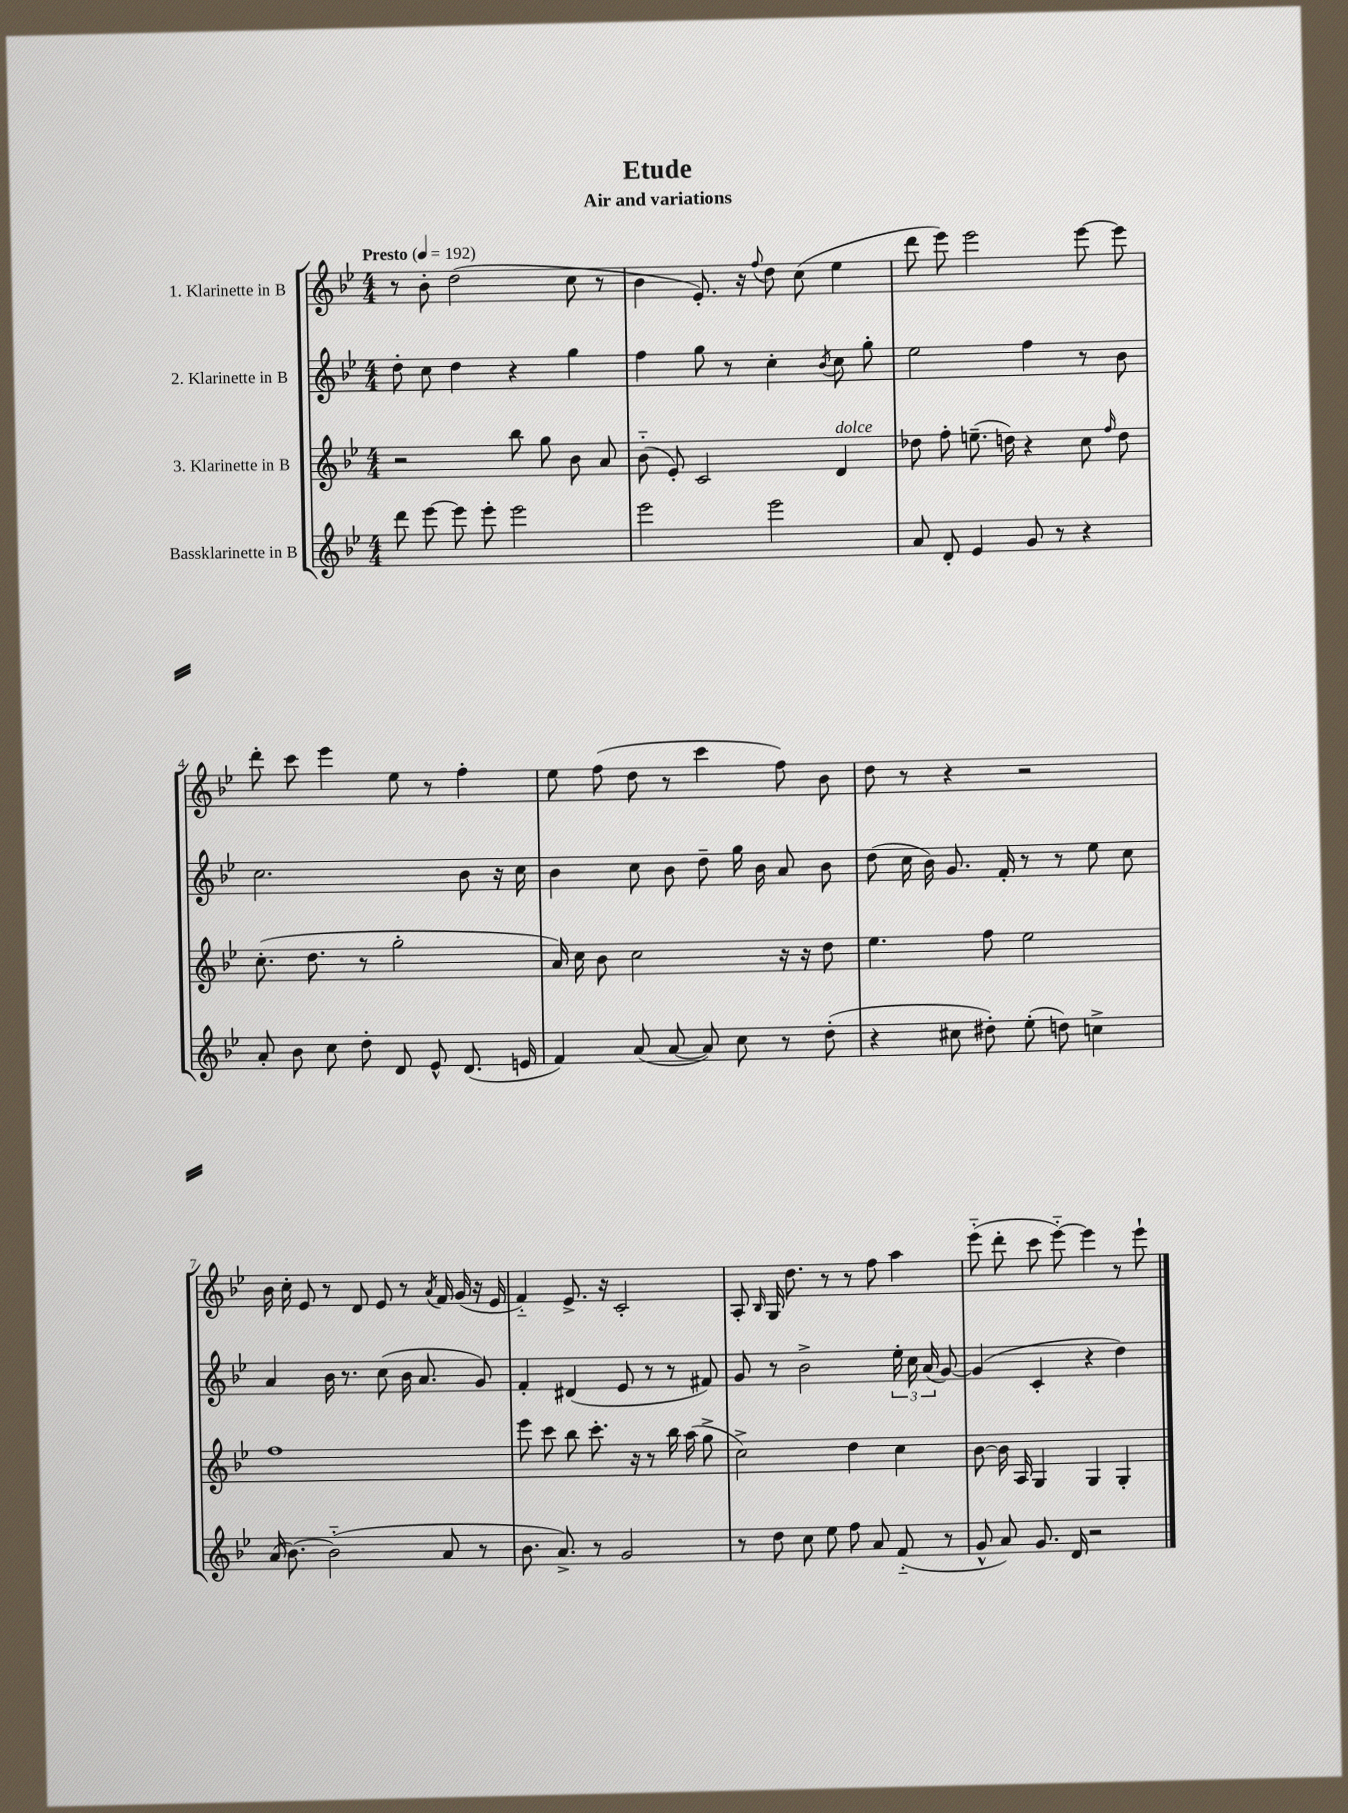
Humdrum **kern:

**kern	**kern	**kern	**kern
*staff4	*staff3	*staff2	*staff1
*clefG2	*clefG2	*clefG2	*clefG2
*k[b-e-]	*k[b-e-]	*k[b-e-]	*k[b-e-]
*M4/4	*M4/4	*M4/4	*M4/4
*MM192	*MM192	*MM192	*MM192
8ddd	2r	8dd'	8r
[8eee-	.	8cc	8b-'
8eee-]	.	4dd	(2dd
8eee-'	.	.	.
2eee-	8bb-	4r	.
.	8gg	.	.
.	8b-	4gg	8cc
.	8a	.	8r
=	=	=	=
2eee-	(8b-'~	4ff	4b-
.	8e-')	.	.
.	2c	8gg	8.e-')
.	.	8r	.
.	.	.	16r
.	.	.	8qqff
2eee-	.	4cc'	8dd
.	.	.	(8cc
.	.	8qb-	.
.	4d	8cc	4ee-
.	.	8gg'	.
=	=	=	=
8a	8dd-	2ee-	8ddd
8d'	8ff'	.	8eee-)
4e-	(8.ee~	.	2eee-
.	16dd)	.	.
8g	4r	4ff	.
8r	.	.	.
4r	8cc	8r	[8eee-
.	16qqff	.	.
.	8dd	8b-	8eee-]
=	=	=	=
8a'	(8.cc'	2.cc	8ddd'
8b-	.	.	8ccc
.	8.dd	.	.
8cc	.	.	4eee-
8dd'	8r	.	.
8d	2gg'	.	8ee-
8e-^^	.	.	8r
(8.d	.	8b-	4ff'
.	.	16r	.
16e	.	16cc	.
=	=	=	=
4f)	16a)	4b-	8ee-
.	16cc	.	.
.	8b-	.	(8ff
(8a	2cc	8cc	8dd
[8a	.	8b-	8r
8a])	.	8dd~	4ccc
8cc	.	16gg	.
.	.	16b-	.
8r	16r	8a	8ff)
.	16r	.	.
(8dd'	8dd	8b-	8b-
=	=	=	=
4r	4.ee-	(8dd	8dd
.	.	16cc	8r
.	.	16b-)	.
8cc#	.	8.g	4r
8dd#')	8ff	.	.
.	.	16f'	.
(8ee-'	2ee-	8r	2r
8dd)	.	8r	.
4cc^	.	8ee-	.
.	.	8cc	.
=	=	=	=
(16a	1ff	4a	16b-
[8.b-)	.	.	16cc'
.	.	.	8e-
(2b-'~]	.	16b-	8r
.	.	8.r	.
.	.	.	8d
.	.	(8cc	8e-
.	.	16b-	8r
.	.	8.a	.
.	.	.	8qa
8a	.	.	16f
.	.	.	(16g
8r	.	8g)	16r
.	.	.	16e-
=	=	=	=
8.b-	8eee-	4f'	4f'~)
.	8ccc	.	.
8.a^)	.	.	.
.	8bb-	(4d#	8.e-^
8r	8.ccc'	.	.
.	.	.	16r
2g	.	8e-	2c'
.	16r	.	.
.	8r	8r	.
.	16bb-	8r	.
.	(16aa	.	.
.	8gg^	8f#)	.
=	=	=	=
8r	2cc^)	8g	8A'
.	.	.	16qqB-
8dd	.	8r	16G
.	.	.	8.dd
8cc	.	2b-^	.
8ee-	.	.	8r
8ff	4dd	.	8r
8a	.	.	8ff
(8f'~	4cc	24ee-'	4aa
.	.	24cc	.
.	.	(24a	.
8r	.	[8g)	.
=	=	=	=
8g^^	[8b-	(4g]	(8eee-'~
8a)	16b-]	.	8ddd'
.	16A	.	.
8.g	4G	4c'	8ccc
.	.	.	[8eee-'~)
16d	.	.	.
2r	4G	4r	4eee-]
.	4G'	4dd)	8r
.	.	.	8eee-`
==	==	==	==
*-	*-	*-	*-
